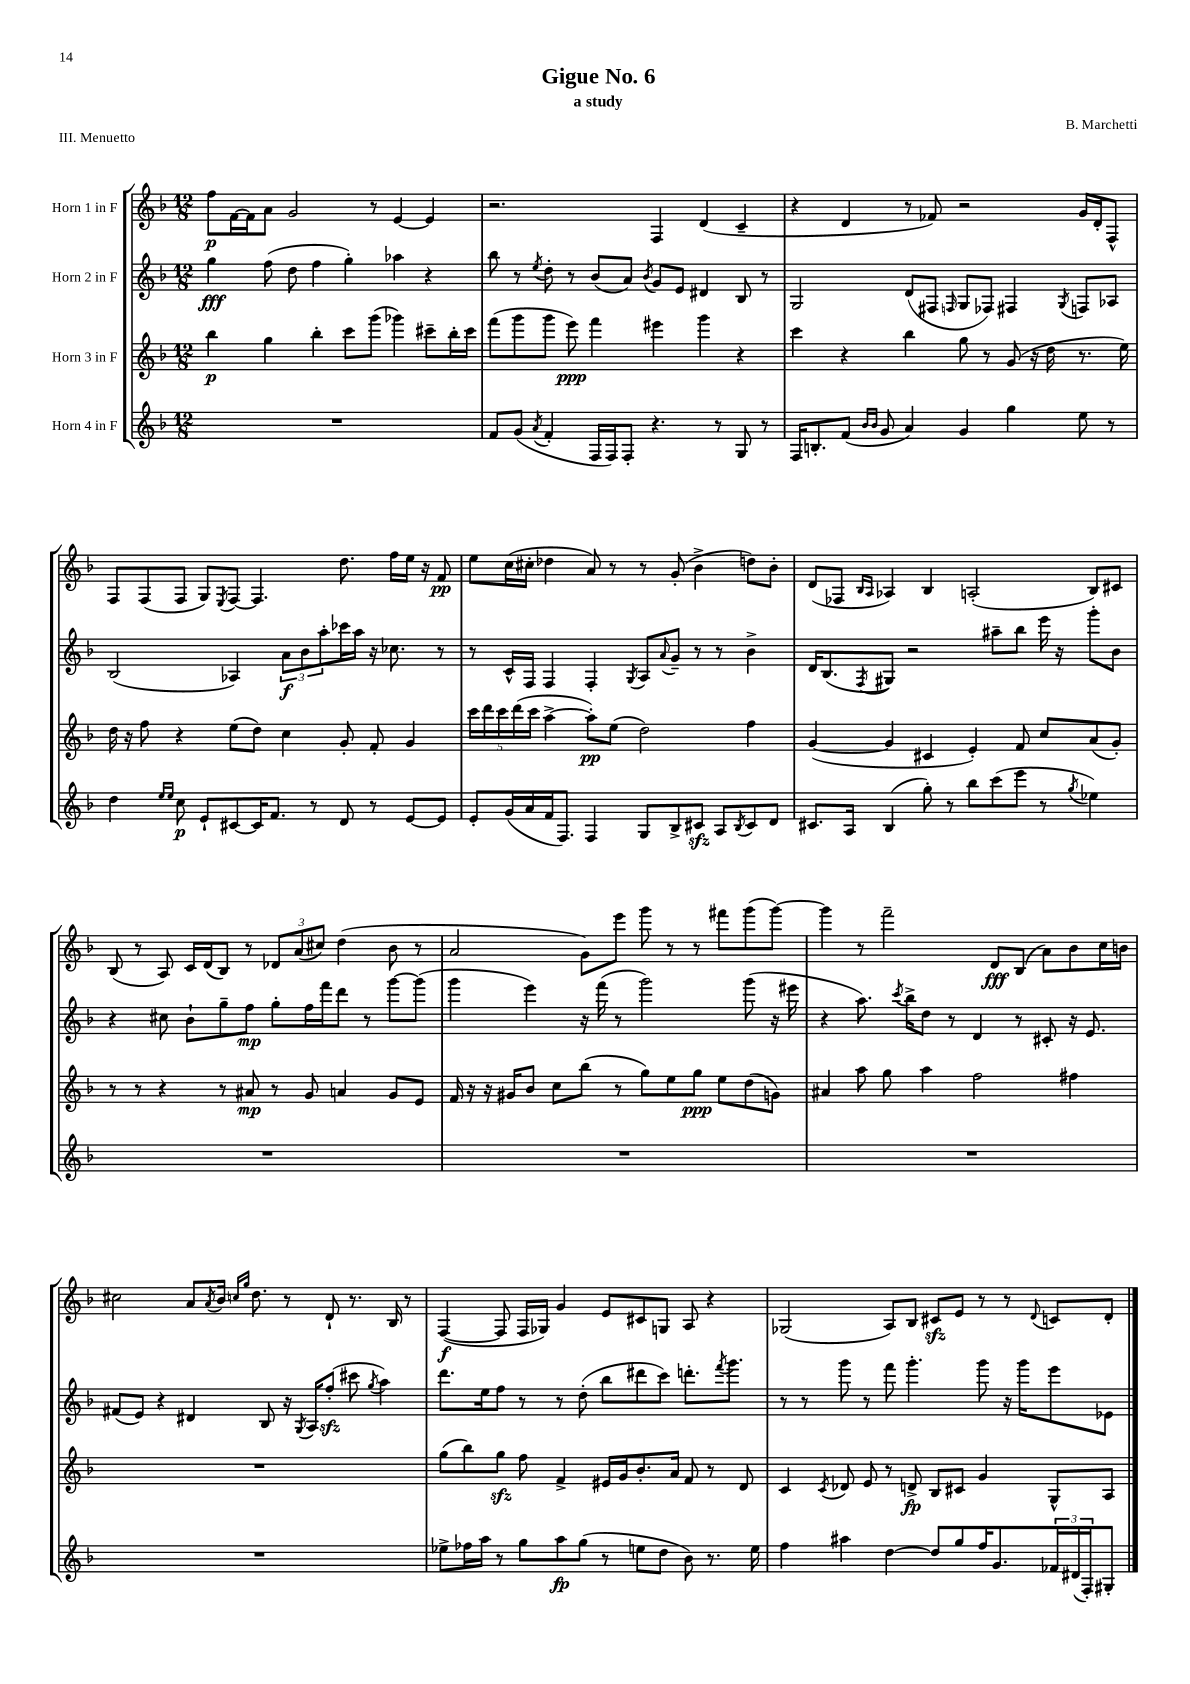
\header { title = "Gigue No. 6" composer = "B. Marchetti" subtitle = "a study" piece = "III. Menuetto" }
<<
\new StaffGroup <<
\new Staff = "s0" \with { instrumentName = "Horn 1 in F" } {
    \clef treble \key f \major \numericTimeSignature \time 12/8
    f''8\p f'16~ f'16 a'8 g'2 r8 e'4~ e'4 |
    r2. f4 d'4( c'4-- |
    r4 d'4 r8 fes'8) r2 g'16 d'16-. f8-^ |
    f8 f8( f8 g8) \acciaccatura { e8 } f8~ f4. d''8. f''16 e''16 r16 f'8\pp |
    e''8 c''16( cis''16-. des''4 a'8) r8 r8 g'8-.( bes'4-> d''8) bes'8-. |
    d'8( fes8 \grace { bes16 a16 } aes4) bes4 a2-.( bes8) cis'8 |
    bes8( r8 a8) c'16 d'16( bes8) r8 \tuplet 3/2 { des'8 a'8( cis''8) } d''4( bes'8 r8 |
    a'2 g'8) e'''8 g'''8 r8 r8 fis'''8 g'''8( g'''8~) |
    g'''4 r8 f'''2-- d'8\fff bes8( a'8) bes'8 c''16 b'16 |
    cis''2 a'8 \acciaccatura { a'8 } bes'16 \grace { c''16 g''16 } d''8. r8 d'8-! r8. bes16 r8 |
    f4~\f( f8 f16 ges16) g'4 e'8 cis'8 g8 a8 r4 |
    ges2( a8) bes8 cis'8\sfz e'8 r8 r8 \appoggiatura { d'8 } c'8 d'8-. \bar "|." |
}
\new Staff = "s1" \with { instrumentName = "Horn 2 in F" } {
    \clef treble \key f \major \numericTimeSignature \time 12/8
    g''4\fff f''8( d''8 f''4 g''4-.) aes''4 r4 |
    bes''8 r8 \acciaccatura { e''8 } d''8-. r8 bes'8( a'8) \acciaccatura { bes'8 } g'8 e'8 dis'4 bes8 r8 |
    g2 d'8( fis8 \grace { f16 } g8 fes8) fis4 \acciaccatura { g8 } f8 aes8 |
    bes2( aes4) \tuplet 3/2 { a'8\f bes'8 a''8-. } ces'''16 a''16 r16 ces''8. r8 |
    r8 c'16-^ f16 f4 f4-. \acciaccatura { g8 } a8 \appoggiatura { a'8 } g'8-- r8 r8 bes'4-> |
    d'16 bes8.( \acciaccatura { f8 } gis8) r2 ais''8-- bes''8 e'''16 r16 g'''8-. bes'8 |
    r4 cis''8 bes'8-! g''8-- f''8\mp g''8-. f''16 f'''16 d'''8 r8 g'''8~ g'''8( |
    g'''4 e'''4) r16 f'''16( r8 g'''2) g'''8( r16 eis'''16 |
    r4 a''8.) \acciaccatura { c'''8 } bes''16-> d''8 r8 d'4 r8 cis'8-. r16 e'8. |
    fis'8( e'8) r4 dis'4 bes8 r16 \acciaccatura { g8 } a16 f''8-.\sfz( cis'''8 \acciaccatura { g''8 } a''4) |
    d'''8. e''16 f''8 r8 r8 d''8-.( bes''8 dis'''8 c'''8) d'''8.-. \acciaccatura { f'''8 } g'''8. |
    r8 r8 g'''8 r8 f'''8 g'''4.-. g'''8 r16 g'''16 e'''8 ees'8 \bar "|." |
}
\new Staff = "s2" \with { instrumentName = "Horn 3 in F" } {
    \clef treble \key f \major \numericTimeSignature \time 12/8
    bes''4\p g''4 bes''4-. c'''8 g'''8( ges'''4) cis'''8-- bes''16-. cis'''16 |
    f'''8( g'''8 g'''8 e'''8\ppp) f'''4 eis'''4 g'''4 r4 |
    c'''4 r4 bes''4 g''8 r8 g'8( r16 d''16 r8. e''16) |
    d''16 r16 f''8 r4 e''8( d''8) c''4 g'8-. f'8-. g'4 |
    \tuplet 5/4 { c'''16 d'''16 c'''16 d'''16( c'''16 } a''4~-> a''8-.\pp) e''8( d''2) f''4 |
    g'4~( g'4 cis'4 e'4-.) f'8 c''8 a'8( g'8-.) |
    r8 r8 r4 r8 ais'8\mp r8 g'8 a'4 g'8 e'8 |
    f'16 r16 r16 gis'16 bes'8 c''8 bes''8( r8 g''8) e''8 g''8\ppp e''8 d''8( g'8) |
    ais'4 a''8 g''8 a''4 f''2 fis''4 |
    R1. |
    g''8( bes''8) g''8\sfz f''8 f'4-> eis'16 g'16 bes'8.-. a'16 f'8 r8 d'8 |
    c'4 \acciaccatura { c'8 } des'8 e'8 r8 d'8->\fp bes8 cis'8 g'4 g8-^ a8 \bar "|." |
}
\new Staff = "s3" \with { instrumentName = "Horn 4 in F" } {
    \clef treble \key f \major \numericTimeSignature \time 12/8
    R1. |
    f'8 g'8( \acciaccatura { a'8 } f'4-. f16 f16) f8-. r4. r8 g8 r8 |
    f16 b8.-. f'8( \grace { bes'16 bes'16 } g'8 a'4) g'4 g''4 e''8 r8 |
    d''4 \grace { e''16 e''16 } c''8\p e'8-! cis'8~ cis'16 f'8. r8 d'8 r8 e'8~ e'8 |
    e'8-. g'16( a'16 f'16 f8.) f4 g8 bes8-> cis'8\sfz a8 \acciaccatura { bes8 } cis'8 d'8 |
    cis'8. a16 bes4( g''8-.) r8 bes''8 c'''8( e'''8 r8 \acciaccatura { g''8 } ees''4) |
    R1. |
    R1. |
    R1. |
    R1. |
    ees''8-> fes''16 a''16 r8 g''8 a''8\fp g''8( r8 e''8 d''8 bes'8) r8. e''16 |
    f''4 ais''4 d''4~ d''8 g''8 f''16 g'8. \tuplet 3/2 { fes'16 dis'16( f16-.) } gis8-. \bar "|." |
}
>>
>>
\layout { \context { \Score \remove "Bar_number_engraver" } }
